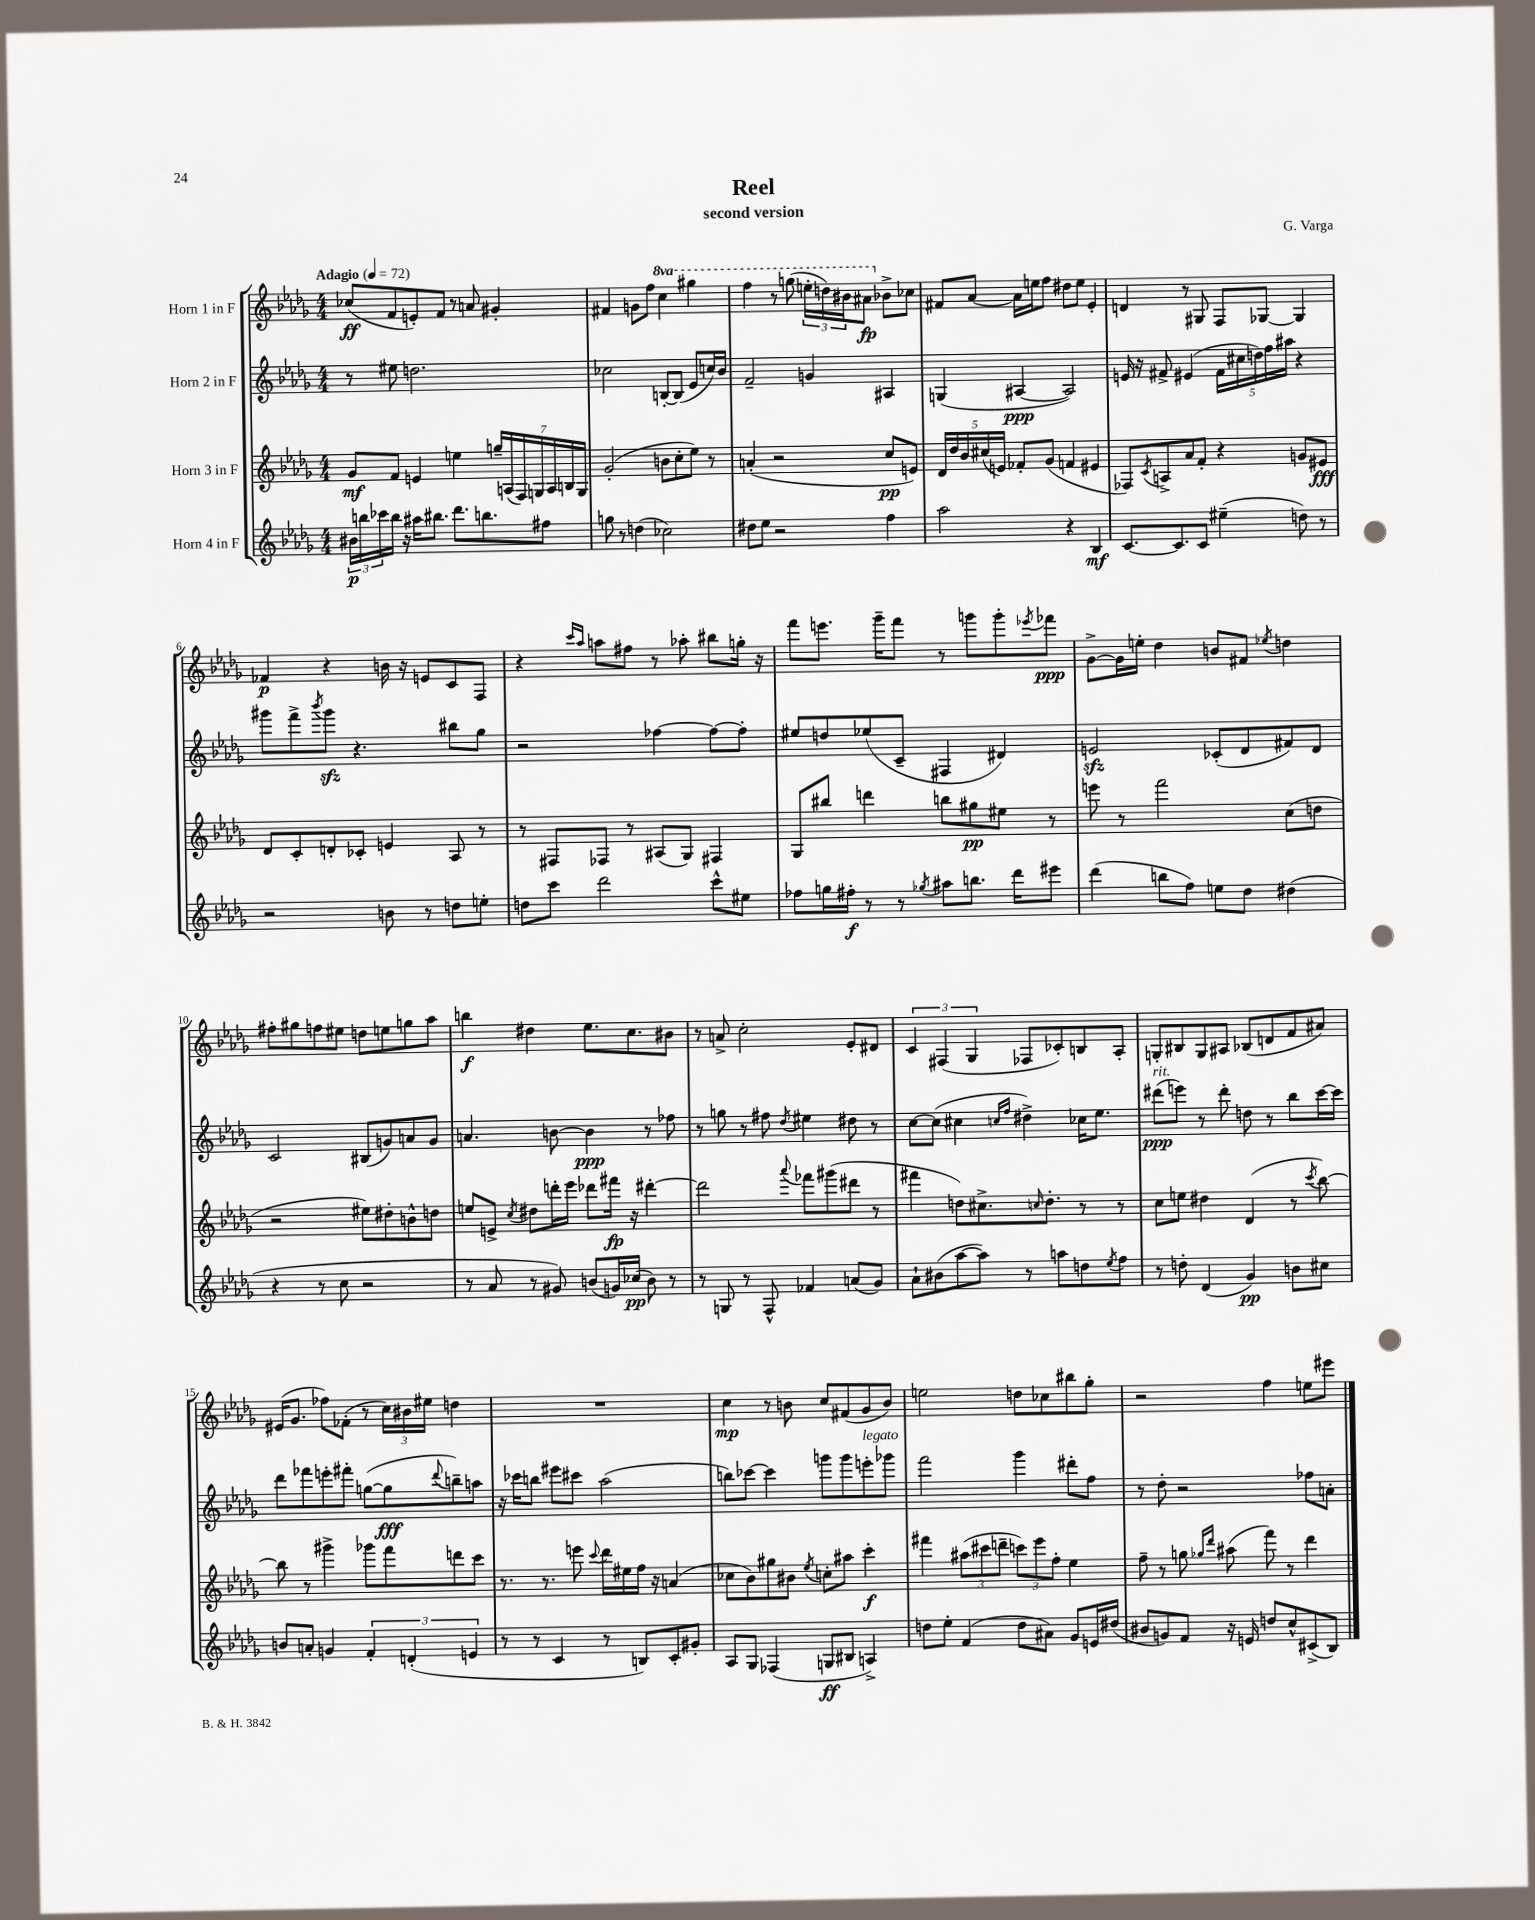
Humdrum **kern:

**kern	**kern	**kern	**kern
*staff4	*staff3	*staff2	*staff1
*clefG2	*clefG2	*clefG2	*clefG2
*k[b-e-a-d-g-]	*k[b-e-a-d-g-]	*k[b-e-a-d-g-]	*k[b-e-a-d-g-]
*M4/4	*M4/4	*M4/4	*M4/4
*MM72	*MM72	*MM72	*MM72
24b#\LL	8g-/L	8r	(8cc-/L
24bb\	.	.	.
24ccc-\	.	.	.
16bb\JJ	8f/J	8ee#\	8f/
16r	.	.	.
16aa#\LK	4e/	2.dd\	8e'/)
8.bb#\J	.	.	.
.	.	.	8f/J
8.ddd-\L	4ee\	.	8r
.	.	.	8a/
8.bb\	.	.	.
.	28gg~/LL	.	4g#'/
.	(28A/	.	.
.	28F/)	.	.
.	28G/	.	.
8ff#\J	.	.	.
.	28A/	.	.
.	28B/	.	.
.	28G/JJ	.	.
=	=	=	=
8gg\	(2g-'/	2cc-\	4f#/
8r	.	.	.
(4dd\	.	.	8g\L
.	.	.	8ff\J
2cc-\)	8b\L	[8B'/L	4ccc\
.	8cc'\	(8B/]J	.
.	8ee-\J)	8e-/L	4ggg#\
.	8r	16cc/L)	.
.	.	16b-/JJ	.
=	=	=	=
8dd#\L	(4a'/	2f~/	4fff\
8ee-\J	.	.	.
2r	2r	.	8r
.	.	.	(8ggg\
.	.	4g/	24eee'\LL
.	.	.	24ddd\)
.	.	.	24bb#\J
.	.	.	8aa#\J
4ff\	8cc/L	4A#/	8b-^\L
.	8e/J)	.	8cc-\J
=	=	=	=
2aa-\	20d-/LL	(4G/	8f#/L
.	20dd-/	.	.
.	20b-/	.	.
.	.	.	[8a-/J
.	(20cc#/	.	.
.	20e/JJ)	.	.
.	8f-'/L	[4A#/	16a-\]LL
.	.	.	16ee\J
.	(8g-/J	.	8ff\J
4r	4f/	2A#/])	8dd#\L
.	.	.	8ee\J
4B-/	4e#/	.	4e-'/
=	=	=	=
[8.c/L	8F-/L)	16e/	4d/
.	.	16r	.
.	8qc/	.	.
.	8A^/	8f#^/	.
8.c/]	.	.	.
.	8a-/	(4e#/	8r
8c/J	8f'/J	.	8G#/
(4ee#~\	4r	20f#\LL	8F/L
.	.	20cc#\	.
.	.	20dd\)	.
.	.	.	[8G-/J
.	.	20ff\	.
.	.	20aa#\JJ	.
8dd\)	8g/L	4r	4G-/]
8r	8e#/J	.	.
=	=	=	=
2r	8d-/L	8ggg#\L	4f-/
.	8c'/	8fff^\	.
.	.	8qbbb-/	.
.	8d'/	8ggg#\J	4r
.	8c-'/J	4.r	.
8b\	4e/	.	16b\
.	.	.	16r
8r	.	.	8e/L
8dd\L	8A-/	8bb#\L	8c/
8ee'\J	8r	8gg-\J	8F/J
=	=	=	=
8dd\L	8r	2r	4r
8ccc\J	8F#/L	.	.
.	.	.	16qqccc/LL
.	.	.	16qqaa-/JJ
2ddd-\	8F-/J	.	8aa\L
.	8r	.	8ff#\J
.	(8A#/L	[4ff-\	8r
.	8G-/J)	.	8aa-'\
8ccc^^\L	4F#/	8ff-\_L	8bb#\L
8ee#\J	.	8ff-'\]J	16gg'\Jk
.	.	.	16r
=	=	=	=
8ff-\L	8G-/L	8ee#/L	8fff\L
16gg\L	8bb#/J	8dd/	8.eee\J
16ff#'\JJ	.	.	.
8r	4ddd\	(8ee-/	.
.	.	.	16ggg-~\LK
8r	.	8c~/J	8fff\J
8qgg-/	.	.	.
8aa#\L	8bb\L	4F#/	8r
8.bb\J	8gg#\	.	8ggg\L
.	8ee#\J	4d#/)	8ggg'\
16ddd-\LK	.	.	.
.	.	.	8qeee-/
8eee#\J	8r	.	8fff-\J
=	=	=	=
(4ddd-\	8eee\	2e/	[8g-^\L
.	8r	.	16g-\]L
.	.	.	16ee'\JJ
8bb\L	2fff\	.	4dd-\
8ff\J)	.	.	.
8ee\L	.	(8c-'/L	8b/L
8dd-\J	.	8d-/	8f#/J
.	.	.	8qee-/
(4dd#\	(8cc\L	8f#/)	4dd\
.	8dd\J	8d-/J	.
=	=	=	=
4r	2r	2c/	8ff#'\L
.	.	.	8gg#\
8r	.	.	8ff\
8cc\	.	.	8ee#\J
2r	8ee#\L)	(8B#/L	8dd\L
.	8dd#'\	8g/)	8ee\
.	8b^^\	8a/	8gg\
.	8dd\J	8g/J	8aa-\J
=	=	=	=
8r	8ee/L	4.a/	4bb\
8a-/	8e^/J	.	.
.	8qcc/	.	.
8r	8dd#\L	.	4dd#\
8g#/)	16ddd'\L	[8b\	.
.	16eee-\JJ	.	.
(8b/L	8ddd-\L	4b\]	8.ee-\L
16g/L)	16fff#\Jk	.	.
(16cc-/JJ	16r	.	8.cc\
8b\)	[4ddd#'\	8r	.
8r	.	8ff-\	8b#\J
=	=	=	=
8r	2ddd#\]	8r	8r
8G/	.	8gg\	8a^/
8r	.	8r	2cc'\
8F^^/	.	8ff#\	.
.	8qqaaa-/	8qdd-/	.
4f-/	8fff-\L	4ee#\	.
.	(8ggg#\	.	.
(8a/L	8ddd#\J	8dd#\	8e-'/L
8g-/J)	8r	8r	8d#/J
=	=	=	=
8a-`\L	4fff#\	[8cc\L	6c/
(8b#\	.	(8cc\]J	.
.	.	.	(6F#/
[8aa-\	8dd\L)	4cc#\	.
.	.	.	6G-/
8aa-\]J)	8.cc#^\	.	.
.	.	16qqcc/LL	.
.	.	16qqff/JJ	.
8r	.	4dd#^\)	8F-/L
.	16qqcc/	.	.
.	8.dd'\J	.	.
8aa\L	.	.	8c-'/)
8dd\	8r	16cc-\LK	8B/
.	.	8.ee-\J	.
8qee-/	.	.	.
8ff\J	8r	.	8A-'/J
=	=	=	=
8r	8cc\L	(8ddd#\L	8G'/L
8dd'\	8ee\J	8eee\J)	8B#/
(4d-/	4dd#\	8r	8G/
.	.	8ddd#'\	8A#/J
4g-/)	(4d-/	8dd\	(8B-/L
.	.	8r	8d/
8b\L	8r	8bb-\L	8f/
.	8qccc/	.	.
8cc#\J	[8bb-\)	[16ccc\L	8a#/J)
.	.	16ccc\]JJ	.
=	=	=	=
8b/L	8bb-\]	8ddd-\L	(16e#/LK
.	.	.	8.g-/J
8a'/J	8r	8fff-\	.
4g/	4ggg#^\	8eee'\	8ff-\L)
.	.	8fff#'\J	(8f-'\J
6f'/	8ggg-\L	([8gg\L	8r
.	8fff\	8gg\]	24cc\LL)
(6d'/	.	.	24b#\
.	.	.	24ee#\JJ
.	.	8qqddd-/	.
.	8ddd\	8bb~\)	4dd\
6e/	.	.	.
.	8ccc\J	8aa\J	.
=	=	=	=
8r	8.r	16r	1r
.	.	16ccc-\LK	.
8r	.	8bb\J	.
.	8.r	.	.
4c/	.	8eee#\L	.
.	8eee\	8ccc#\J	.
.	8qqccc/	.	.
8r	16ddd-\LL	(2aa-\	.
.	16ee#\	.	.
8B/L)	16ff\JJ	.	.
.	16r	.	.
8c'/	(4a/	.	.
8g#'/J	.	.	.
=	=	=	=
8A-/L	8cc-\L	8bb\L)	4cc\
8G-/J	8b-\)	[8ccc-\J	.
(4F-/	8gg#\	4ccc-\]	8r
.	8b#\J	.	8b\
.	8qee-/	.	.
8G/L	8cc'\L	8ggg\L	8cc/L
8B#/J	8aa#\J	8ggg\	(8f#/
4A^/)	4ccc'\	8eee'\	8g-/
.	.	8ggg-\J	8b/J)
=	=	=	=
8dd\L	4fff#\	2fff\	2ee\
8ee-'\J	.	.	.
(4f/	(12aa#\L	.	.
.	12ccc#\	.	.
.	12ddd~\J	.	.
8dd\L	12ccc\L)	4ggg-\	8dd\L
.	12eee-\	.	.
8a#\J)	.	.	8cc-\
.	12ff'\J	.	.
8g-/L	4ee-\	8ddd#'\L	8bb#\
16e/L	.	8ff\J	8gg-'\J
(16dd#/JJ	.	.	.
=	=	=	=
8b#/L	8ff~\	8r	2r
8g/)	8r	8dd-'\	.
8f/J	8gg\	2r	.
.	16qqgg-/LL	.	.
.	16qqddd-/JJ	.	.
16r	(8aa#\	.	.
16e/	.	.	.
8dd/L	8fff\)	.	4ff\
8cc^^/	8r	.	.
(8c#^/	4ddd-\	8ff-\L	8ee\L
8B-/J)	.	8a'\J	8eee#\J
==	==	==	==
*-	*-	*-	*-
